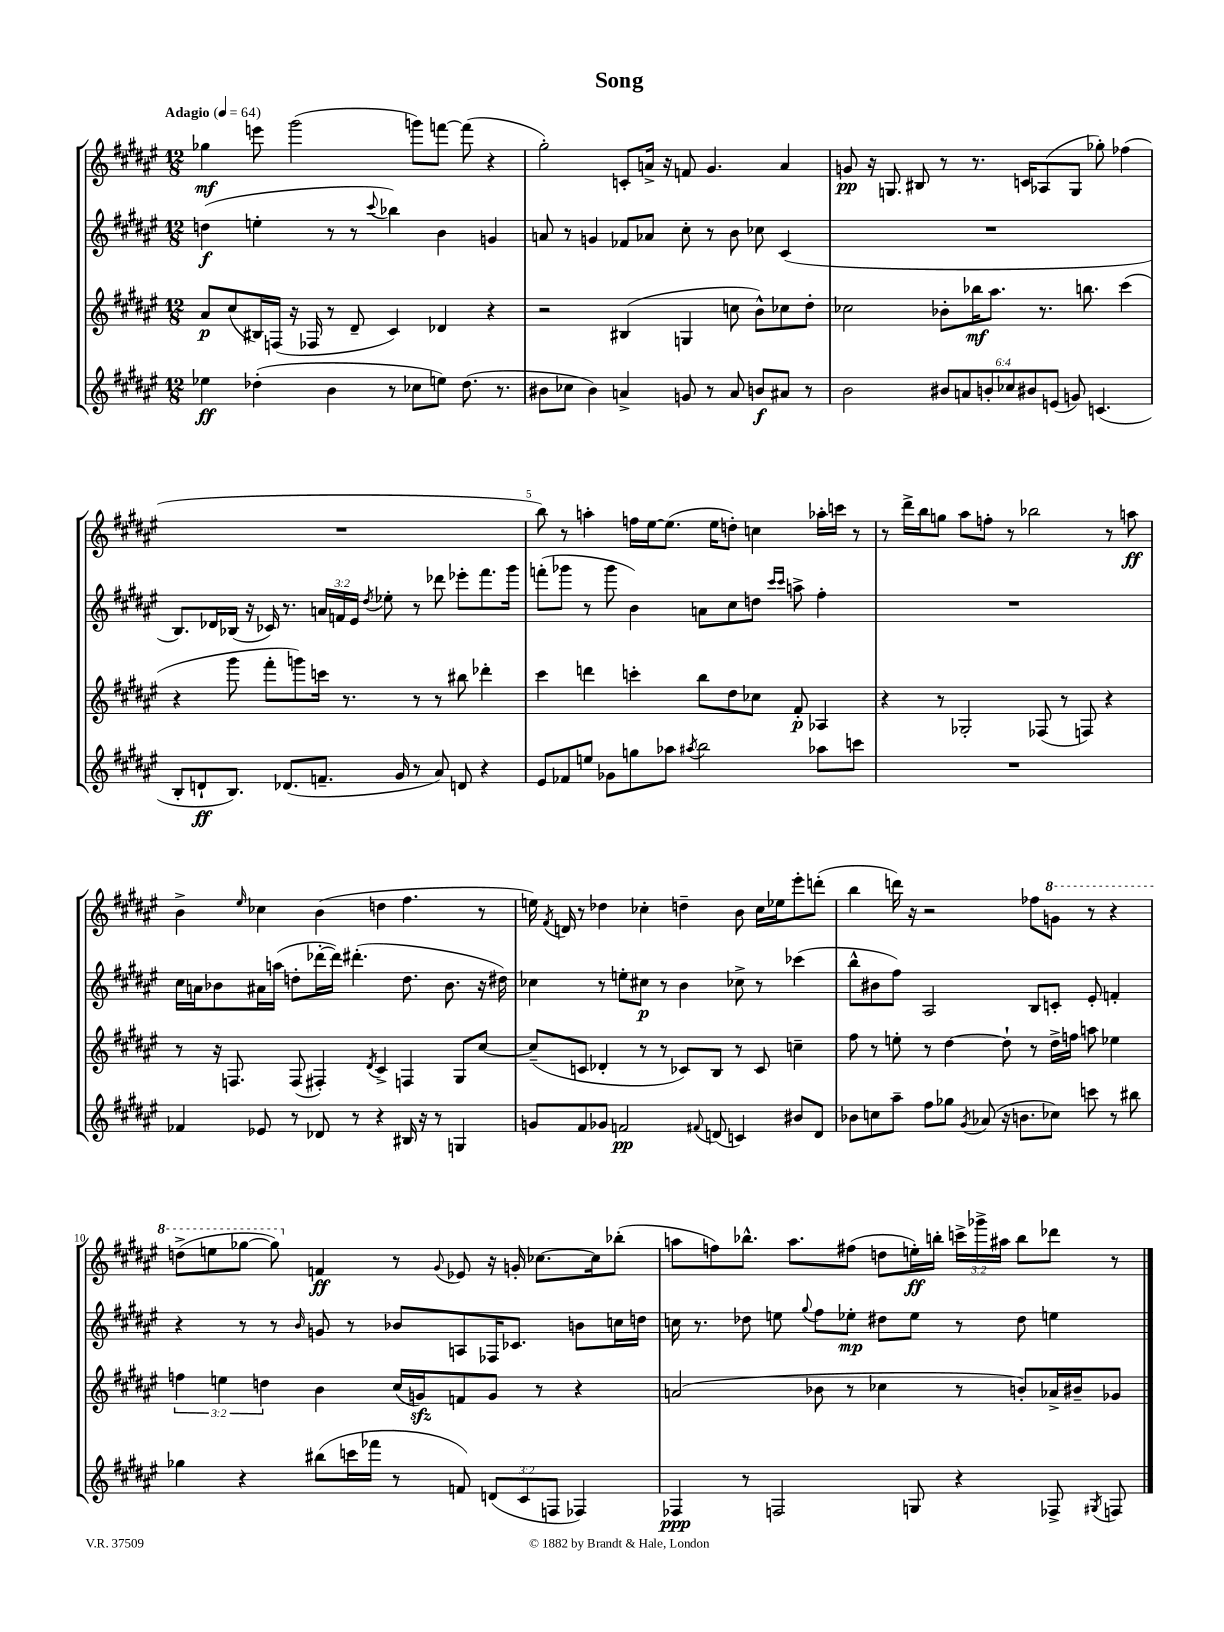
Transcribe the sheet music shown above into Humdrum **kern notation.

**kern	**dynam	**kern	**dynam	**kern	**dynam	**kern	**dynam
*part4	*part4	*part3	*part3	*part2	*part2	*part1	*part1
*staff4	*staff4	*staff3	*staff3	*staff2	*staff2	*staff1	*staff1
*clefG2	*	*clefG2	*	*clefG2	*	*clefG2	*
*k[f#c#g#d#a#e#]	*	*k[f#c#g#d#a#e#]	*	*k[f#c#g#d#a#e#]	*	*k[f#c#g#d#a#e#]	*
*M12/8	*	*M12/8	*	*M12/8	*	*M12/8	*
*MM64	*	*MM64	*	*MM64	*	*MM64	*
=1	=1	=1	=1	=1	=1	=1	=1
!	!	!	!	!	!	!LO:TX:a:B:t=Adagio	!
4ee-X\	ff	8a#/L	p	(4ddn\	f	4gg-X\	mf
.	.	(8cc#/	.	.	.	.	.
(4dd-X'\	.	16B#X/L)	.	4een'\	.	8eeen\	.
.	.	(16Fn/JJ	.	.	.	.	.
.	.	16r	.	.	.	(2ggg#\	.
.	.	16F-X/	.	.	.	.	.
4b\	.	8r	.	8r	.	.	.
.	.	8d#~/	.	8r	.	.	.
.	.	.	.	8qqccc#/	.	.	.
8r	.	4c#/)	.	4bb-X\)	.	.	.
8cc-X\L	.	.	.	.	.	8gggn\L)	.
8een\J)	.	4d-X/	.	4b\	.	[8fffn\J	.
(8.dd-\	.	.	.	.	.	(8fff\]	.
.	.	4r	.	4gn/	.	4r	.
8.r	.	.	.	.	.	.	.
=2	=2	=2	=2	=2	=2	=2	=2
8b#X\L	.	2r	.	8an/	.	2gg#'\)	.
8cc-X\J	.	.	.	8r	.	.	.
4b#\)	.	.	.	4gn/	.	.	.
4an^/	.	(4B#X/	.	8f-X/L	.	8cn'/L	.
.	.	.	.	8a-X/J	.	16an^/Jk	.
.	.	.	.	.	.	16r	.
8gn/	.	4Gn/	.	8cc#'\	.	8fn/	.
8r	.	.	.	8r	.	4.g#/	.
8a/	.	8ccn\	.	8b\	.	.	.
8bn/L	f	8b^^\L)	.	8cc-X\	.	.	.
8a#X/J	.	8cc-X\	.	(4c#/	.	4a/	.
8r	.	8dd#'\J	.	.	.	.	.
=3	=3	=3	=3	=3	=3	=3	=3
2b\	.	2cc-X\	.	1.r	.	8gn/	pp
.	.	.	.	.	.	16r	.
.	.	.	.	.	.	8.Gn/	.
.	.	.	.	.	.	8B#X/	.
12b#X/L	.	8b-X'\L	.	.	.	8r	.
12an/	.	.	.	.	.	.	.
.	.	16bb-X\K	mf	.	.	8.r	.
12bn'/	.	.	.	.	.	.	.
.	.	8.aa#\J	.	.	.	.	.
12cc-X/	.	.	.	.	.	.	.
.	.	.	.	.	.	16cn/KL	.
12b#X/	.	.	.	.	.	.	.
.	.	8.r	.	.	.	(8A-X/	.
(12en/J	.	.	.	.	.	.	.
8gn/)	.	.	.	.	.	8G/J	.
.	.	8.bbn\	.	.	.	.	.
(4.cn/	.	.	.	.	.	8gg-X'\)	.
.	.	(4ccc#\	.	.	.	(4ff-X\	.
!!LO:LB:g=z
=4	=4	=4	=4	=4	=4	=4	=4
8B'/L	.	4r	.	8.B/L)	.	1.r	.
8dn`/	ff	.	.	.	.	.	.
.	.	.	.	16d-X/L	.	.	.
8.B/J)	.	8ggg#\	.	(16B-X/JJ	.	.	.
.	.	.	.	16r	.	.	.
.	.	8fff#'\L	.	16c-X/)	.	.	.
(8.d-X/L	.	.	.	8.r	.	.	.
.	.	8gggn\)	.	.	.	.	.
8.fn~/J	.	16cccn\Jk	.	24an/LL	.	.	.
.	.	.	.	24fn/	.	.	.
.	.	8.r	.	.	.	.	.
.	.	.	.	24e#/JJ	.	.	.
.	.	.	.	8qdd#/	.	.	.
.	.	.	.	8ee-X'\	.	.	.
16g#/	.	.	.	.	.	.	.
8r	.	8r	.	8r	.	.	.
8a#/)	.	8r	.	8ddd-X\	.	.	.
8dn/	.	8bb#X\	.	8eee-X'\L	.	.	.
4r	.	4ddd-X'\	.	8.fff#\	.	.	.
.	.	.	.	16ggg#\Jk	.	.	.
=5	=5	=5	=5	=5	=5	=5	=5
8e#/L	.	4ccc#\	.	(8fffn'\L	.	8bb\)	.
8f-X/	.	.	.	8ggg-X\J	.	8r	.
8een/J	.	4dddn\	.	8r	.	4aan'\	.
8g-X\L	.	.	.	8ggg-\	.	.	.
8ggn\	.	4cccn'\	.	4b\)	.	16ffn\LL	.
.	.	.	.	.	.	[16ee#\J	.
8aa-X\J	.	.	.	.	.	(8.ee#\J]	.
8qaa#X/	.	.	.	.	.	.	.
2bb\	.	8bb\L	.	8an\L	.	.	.
.	.	.	.	.	.	16ee#\KL	.
.	.	8dd#\	.	8cc#\	.	8ddn'\J)	.
.	.	8cc-X\J	.	8ddn\J	.	4ccn\	.
.	.	.	.	16qqccc#/LL	.	.	.
.	.	.	.	16qqccc#/JJ	.	.	.
.	.	8f#'/	p	8aan^\	.	.	.
8aa-X\L	.	4A-X/	.	4ff#'\	.	16aa-X'\LL	.
.	.	.	.	.	.	16cccn\JJ	.
8cccn\J	.	.	.	.	.	8r	.
=6	=6	=6	=6	=6	=6	=6	=6
1.r	.	4r	.	1.r	.	8r	.
.	.	.	.	.	.	16ddd#^\LL	.
.	.	.	.	.	.	16bb\J	.
.	.	8r	.	.	.	8ggn\J	.
.	.	2G-X'/	.	.	.	8aa#\L	.
.	.	.	.	.	.	8ffn'\J	.
.	.	.	.	.	.	8r	.
.	.	.	.	.	.	2bb-X\	.
.	.	(8F-X/	.	.	.	.	.
.	.	8r	.	.	.	.	.
.	.	8Fn/)	.	.	.	.	.
.	.	4r	.	.	.	8r	.
.	.	.	.	.	.	8aan\	ff
!!LO:LB:g=z
=7	=7	=7	=7	=7	=7	=7	=7
4f-X/	.	8r	.	16cc#\LL	.	4b^\	.
.	.	.	.	16an\J	.	.	.
.	.	16r	.	8b-X\	.	.	.
.	.	8.Fn/	.	.	.	.	.
.	.	.	.	.	.	16qqee#/	.
8e-X/	.	.	.	16a#X\L	.	4cc-X\	.
.	.	.	.	(16aan\JJ	.	.	.
8r	.	(8F/	.	8ddn'\L	.	.	.
8d-X/	.	4F#X'/)	.	[16ddd-X'\L	.	(4b\	.
.	.	.	.	16ddd-\JJ])	.	.	.
8r	.	.	.	(4.ddd#X'\	.	.	.
.	.	8qd#/	.	.	.	.	.
4r	.	4c#^/	.	.	.	4ddn\	.
16B#X/	.	4Fn/	.	8.dd\	.	4.ff#\	.
16r	.	.	.	.	.	.	.
8r	.	.	.	.	.	.	.
.	.	.	.	8.b-\	.	.	.
4Gn/	.	8G#/L	.	.	.	.	.
.	.	[8cc#/J	.	16r	.	8r	.
.	.	.	.	16dd#X\)	.	.	.
=8	=8	=8	=8	=8	=8	=8	=8
8gn/L	.	(8cc#~/L]	.	4cc-X\	.	16een\)	.
.	.	.	.	.	.	8qf#/	.
.	.	.	.	.	.	16dn/	.
8f#/	.	8cn/J	.	.	.	8r	.
8g-X/J	.	4d-X'/	.	8r	.	4dd-X\	.
2fn/	pp	.	.	8een'\L	.	.	.
.	.	8r	.	8cc#X\J	p	4cc-X'\	.
.	.	8r	.	8r	.	.	.
.	.	8c-X/L)	.	4b\	.	4ddn~\	.
8qqf#X/	.	.	.	.	.	.	.
(8dn/	.	8B/J	.	.	.	.	.
4cn/)	.	8r	.	8cc-X^\	.	8b\	.
.	.	8c-/	.	8r	.	16cc-\LL	.
.	.	.	.	.	.	16ee-X\J	.
8b#X/L	.	4ccn~\	.	(4ccc-X\	.	8eee#'\	.
8d/J	.	.	.	.	.	(8dddn'\J	.
=9	=9	=9	=9	=9	=9	=9	=9
8b-X\L	.	8ff#\	.	8bb^^\L	.	4bb\	.
8ccn\	.	8r	.	8b#X\	.	.	.
8aa#~\J	.	8een'\	.	8ff#\J)	.	16dddn\)	.
.	.	.	.	.	.	16r	.
8ff#\L	.	8r	.	2A#/	.	2r	.
8gg-X\J	.	[4dd#\	.	.	.	.	.
8qg#/	.	.	.	.	.	.	.
(8a-X/	.	.	.	.	.	.	.
16r	.	8dd#`\]	.	.	.	.	.
8.bn\L	.	.	.	.	.	.	.
.	.	8r	.	8B/L	.	8ff-X\L	.
*	*	*	*	*	*	*8va	*
8cc-X\J)	.	16dd#^\LL	.	8cn'/J	.	8ggn\J	.
.	.	16ffn\JJ	.	.	.	.	.
8cccn\	.	8aan\	.	8e#'/	.	8r	.
8r	.	4ee-X\	.	4fn'/	.	4r	.
8bb#X\	.	.	.	.	.	.	.
!!LO:LB:g=z
=10	=10	=10	=10	=10	=10	=10	=10
4gg-X\	.	6ffn\	.	4r	.	(8dddn^\L	.
.	.	.	.	.	.	8eeen\	.
.	.	6een\	.	.	.	.	.
4r	.	.	.	8r	.	[8ggg-X\J	.
.	.	6ddn\	.	.	.	.	.
.	.	.	.	8r	.	8ggg-\])	.
.	.	.	.	16qqb/	.	.	.
*	*	*	*	*	*	*X8va	*
(8bb#X\L	.	4b\	.	8gn/	.	4fn/	ff
16cccn\L	.	.	.	8r	.	.	.
16fff-X\JJ	.	.	.	.	.	.	.
8r	.	(16cc#/LL	.	8b-X/L	.	8r	.
.	.	16gnzz/J)	.	.	.	.	.
.	.	.	.	.	.	8qqg#/	.
8fn/)	.	8fn/	.	8An/	.	8e-X/	.
(12dn/L	.	8g/J	.	16F-X/K	.	16r	.
.	.	.	.	8.c-X/J	.	16gn'/	.
12c#/	.	.	.	.	.	.	.
.	.	8r	.	.	.	[8.cc-X\L	.
12Fn/J	.	.	.	.	.	.	.
4F-X/)	.	4r	.	8bn\L	.	.	.
.	.	.	.	.	.	16cc-\k]	.
.	.	.	.	16ccn\L	.	(8bb-X'\J	.
.	.	.	.	16ddn\JJ	.	.	.
=11	=11	=11	=11	=11	=11	=11	=11
4F-X/	ppp	(2an/	.	16ccn\	.	8aan\L	.
.	.	.	.	8.r	.	.	.
.	.	.	.	.	.	8ffn\)	.
8r	.	.	.	8dd-X\	.	8.bb-X^^\J	.
2Fn/	.	.	.	8een\	.	.	.
.	.	.	.	.	.	8.aa\L	.
.	.	.	.	8qqgg#/	.	.	.
.	.	8b-X\	.	8ff#\L	.	.	.
.	.	8r	.	8ee-X'\J	mp	(8ff#X\J	.
.	.	4cc-X\	.	8dd#X\L	.	8ddn\L	.
8Gn/	.	.	.	8ee-\J	.	16een'\L)	ff
.	.	.	.	.	.	16bbn'\JJ	.
4r	.	8r	.	8r	.	24cccn^\LL	.
.	.	.	.	.	.	24ggg-X^\	.
.	.	.	.	.	.	24aa#X\JJ	.
.	.	8bn'/L)	.	8dd#\	.	8bb\L	.
8F-X^/	.	16a-X^/L	.	4een\	.	8ddd-X\J	.
.	.	16b#X~/J	.	.	.	.	.
8qG#X/	.	.	.	.	.	.	.
8Fn/	.	8g-X/J	.	.	.	8r	.
==	==	==	==	==	==	==	==
*-	*-	*-	*-	*-	*-	*-	*-
